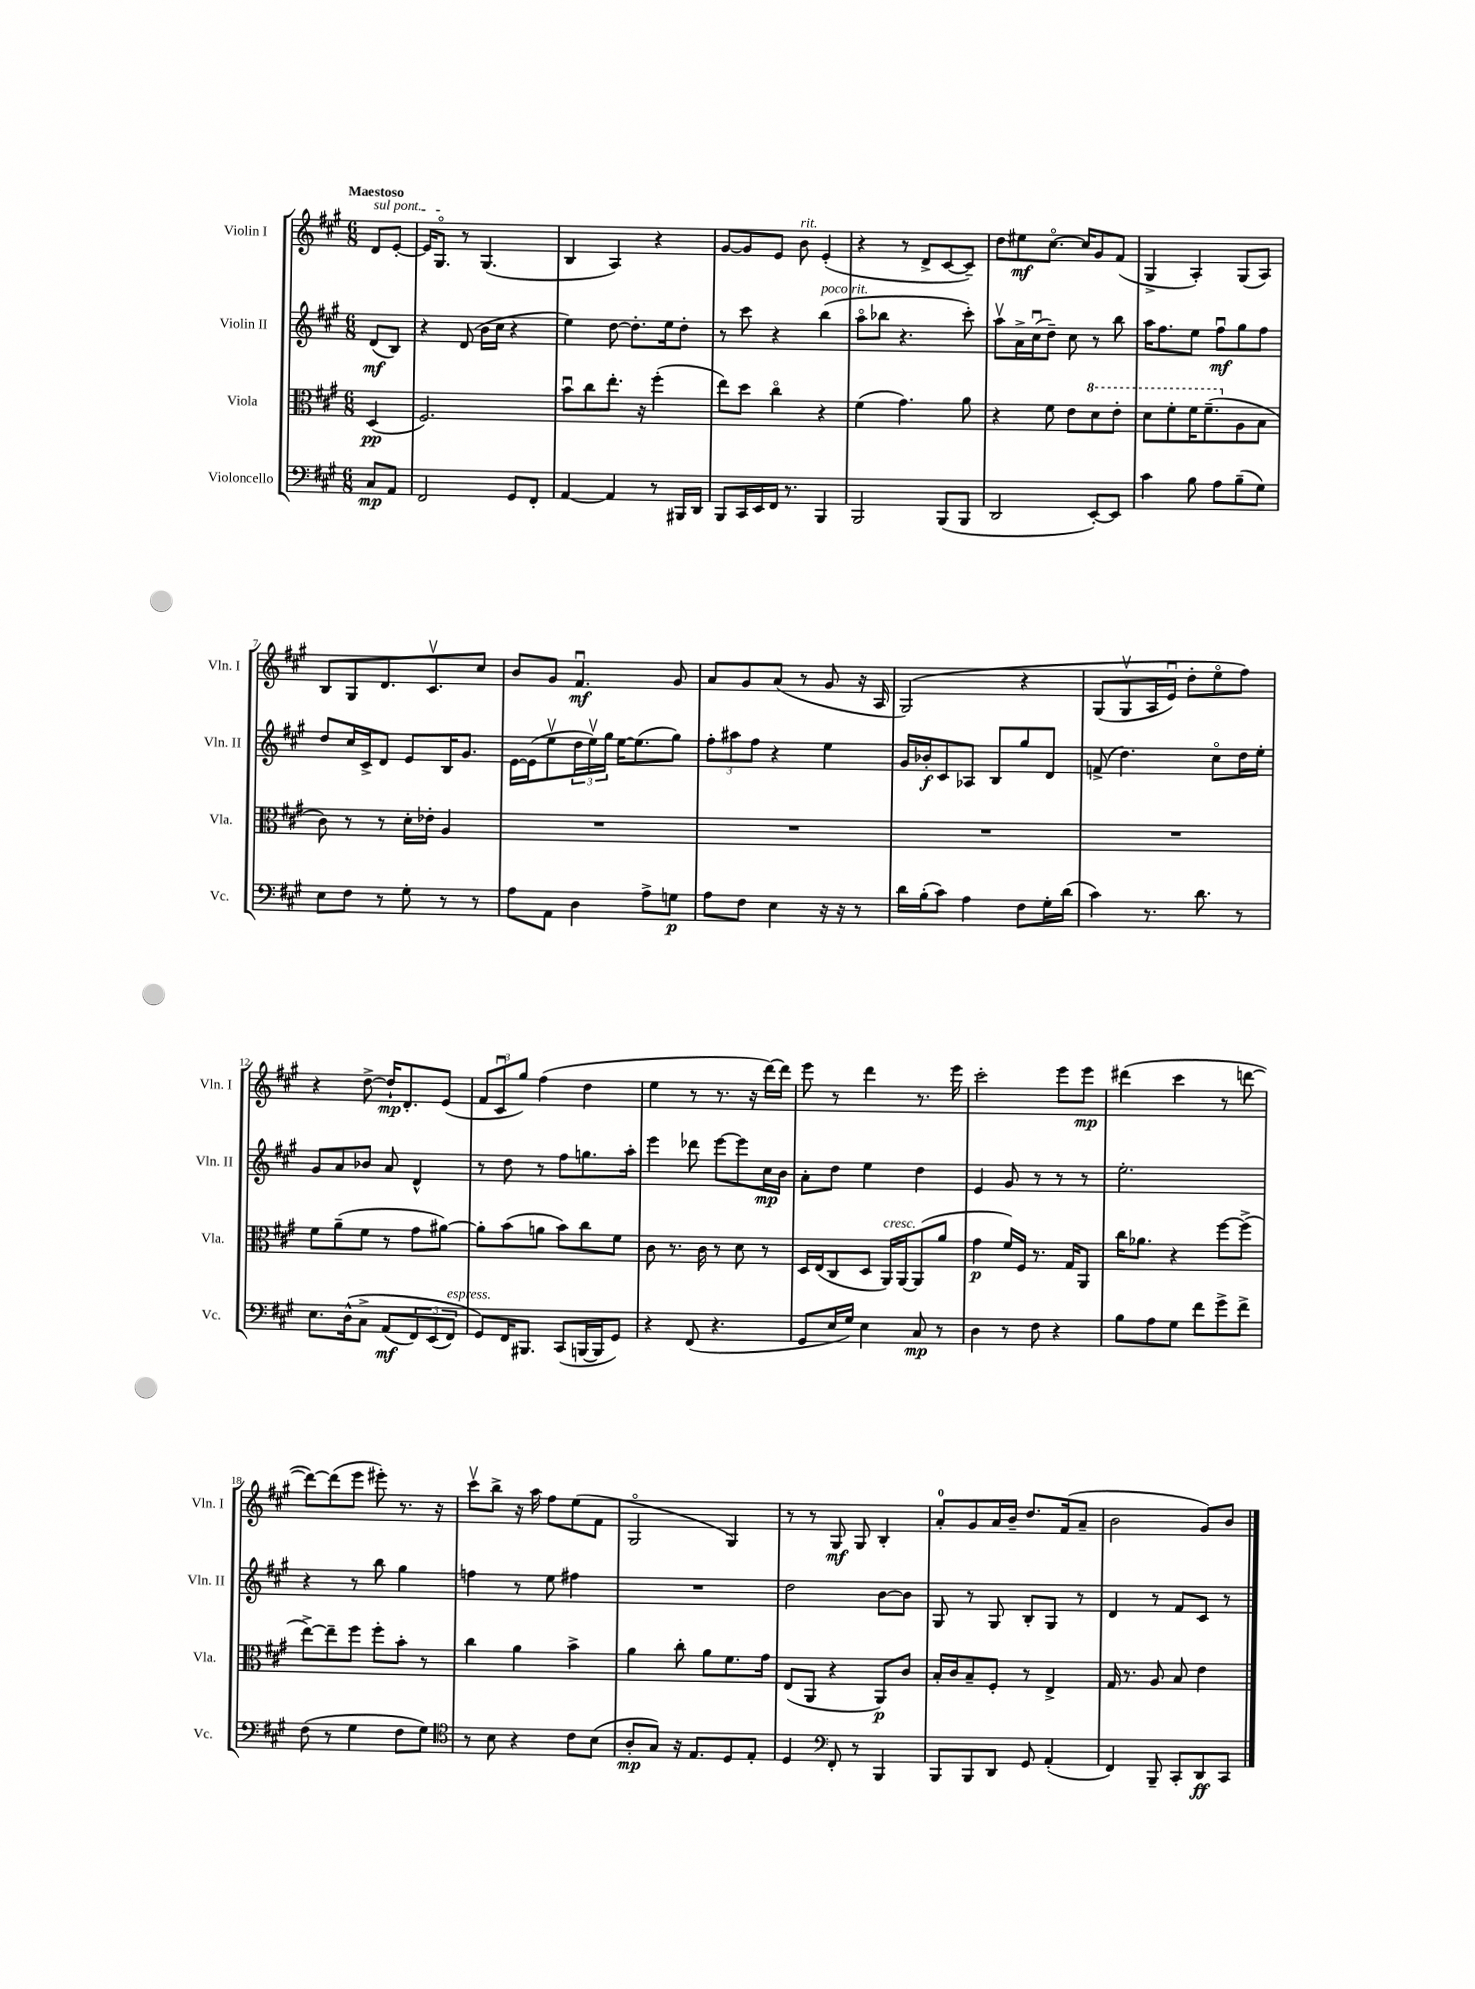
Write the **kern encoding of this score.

**kern	**dynam	**kern	**dynam	**kern	**dynam	**kern	**dynam
*part4	*part4	*part3	*part3	*part2	*part2	*part1	*part1
*staff4	*staff4	*staff3	*staff3	*staff2	*staff2	*staff1	*staff1
*I"Violoncello	*	*I"Viola	*	*I"Violin II	*	*I"Violin I	*
*I'Vc.	*	*I'Vla.	*	*I'Vln. II	*	*I'Vln. I	*
*clefF4	*	*clefC3	*	*clefG2	*	*clefG2	*
*k[f#c#g#]	*	*k[f#c#g#]	*	*k[f#c#g#]	*	*k[f#c#g#]	*
*M6/8	*	*M6/8	*	*M6/8	*	*M6/8	*
=	=	=	=	=	=	=	=
!	!	!	!	!	!	!LO:TX:a:B:t=Maestoso	!
!	!	!	!	!	!	!LO:TX:a:i:t=sul pont.	!
8C#/L	mp	(4D/	pp	(8d/L	mf	8d/L	.
8AA/J	.	.	.	8B/J)	.	[8e'/J	.
=1	=1	=1	=1	=1	=1	=1	=1
2FF#/	.	2.F#/)	.	4r	.	16e/KL]	.
.	.	.	.	.	.	8.G#/J	.
.	.	.	.	(8d/	.	8r	.
.	.	.	.	16b\LL	.	(4.G#/	.
.	.	.	.	16cc#\JJ	.	.	.
8GG#/L	.	.	.	4r	.	.	.
8FF#'/J	.	.	.	.	.	.	.
=2	=2	=2	=2	=2	=2	=2	=2
[4AA/	.	8bu\L	.	4ee\)	.	4B/	.
.	.	8cc#\	.	.	.	.	.
4AA/]	.	8.ee'\J	.	[8dd\	.	4A/)	.
.	.	.	.	8.dd'\L]	.	.	.
.	.	16r	.	.	.	.	.
8r	.	(4ff#'\	.	.	.	4r	.
.	.	.	.	16ee\k	.	.	.
16BBB#X/LL	.	.	.	8dd'\J	.	.	.
16DD/JJ	.	.	.	.	.	.	.
=3	=3	=3	=3	=3	=3	=3	=3
8BBB/L	.	8ee\L)	.	8r	.	[8g#/L	.
16CC#/L	.	8dd\J	.	8ccc#\	.	8g#/]	.
16EE/	.	.	.	.	.	.	.
16FF#/JJ	.	4cc#\	.	4r	.	8e/J	.
8.r	.	.	.	.	.	.	.
!	!	!	!	!	!	!LO:TX:a:i:t=rit.	!
.	.	.	.	.	.	8b\	.
!	!	!	!	!LO:TX:a:i:t=poco rit.	!	!	!
4BBB/	.	4r	.	(4bb\	.	(4e'/	.
=4	=4	=4	=4	=4	=4	=4	=4
2BBB/	.	(4f#\	.	8aa\L	.	4r	.
.	.	.	.	8bb-X\J	.	.	.
.	.	4.g#\)	.	4.r	.	8r	.
.	.	.	.	.	.	8d^/L	.
(8BBB/L	.	.	.	.	.	[8c#/	.
8BBB/J	.	8a\	.	8ccc#'\)	.	8c#~/J])	.
=5	=5	=5	=5	=5	=5	=5	=5
2DD/	.	4r	.	8aav\L	.	8dd\L	.
.	.	.	.	16a^\L	.	8ee#X\	mf
.	.	.	.	(16cc#u\J	.	.	.
.	.	8f#\	.	8dd~\J)	.	[8.cc#\J	.
.	.	8e\L	.	8cc#\	.	.	.
.	.	.	.	.	.	16cc#/KL]	.
*	*	*8va	*	*	*	*	*
[8EE'/L)	.	8dd\	.	8r	.	8g#/	.
8EE/J]	.	8ee'\J	.	8bb\	.	(8f#/J	.
=6	=6	=6	=6	=6	=6	=6	=6
4c#\	.	8dd\L	.	16aa\KL	.	4G#^/	.
.	.	.	.	8.ff#\	.	.	.
.	.	8ff#'\	.	.	.	.	.
8B\	.	16ff#\K	.	8ee\J	.	4A'/)	.
.	.	(8.ff#~\	.	.	.	.	.
8A\L	.	.	.	8ff#u\L	mf	.	.
*	*	*X8va	*	*	*	*	*
(8B~\	.	8A\	.	8gg#\	.	(8G#/L	.
8G#\J)	.	8B\J	.	8ff#\J	.	8A/J)	.
!!LO:LB:g=z
=7	=7	=7	=7	=7	=7	=7	=7
8E\L	.	8c#\)	.	8dd/L	.	8B/L	.
8F#\J	.	8r	.	16cc#/L	.	8G#/	.
.	.	.	.	16c#^/J	.	.	.
8r	.	8r	.	8d/J	.	8.d/	.
8G#'\	.	16d'\LL	.	8e/L	.	.	.
.	.	16e-X'\JJ	.	.	.	8.c#v/	.
8r	.	4A/	.	16B/K	.	.	.
.	.	.	.	8.g#/J	.	.	.
8r	.	.	.	.	.	8cc#/J	.
=8	=8	=8	=8	=8	=8	=8	=8
8A\L	.	2.r	.	[16e\LL	.	8b/L	.
.	.	.	.	(16e\J]	.	.	.
8AA\J	.	.	.	8eev\	.	8g#/J	.
4D\	.	.	.	24dd\L	.	4.f#u/	mf
.	.	.	.	24eev\)	.	.	.
.	.	.	.	24gg#\JJ	.	.	.
.	.	.	.	[16ee\KL	.	.	.
.	.	.	.	(8.ee\]	.	.	.
8A^\L	.	.	.	.	.	.	.
8Gn\J	p	.	.	8gg#\J)	.	8g#/	.
=9	=9	=9	=9	=9	=9	=9	=9
8A\L	.	2.r	.	12ff#'\L	.	8a/L	.
.	.	.	.	12aa#X\	.	.	.
8F#\J	.	.	.	.	.	8g#/	.
.	.	.	.	12ff#\J	.	.	.
4E\	.	.	.	4r	.	(8a/J	.
.	.	.	.	.	.	8r	.
16r	.	.	.	4ee\	.	8g#/	.
16r	.	.	.	.	.	.	.
8r	.	.	.	.	.	16r	.
.	.	.	.	.	.	16A/	.
=10	=10	=10	=10	=10	=10	=10	=10
16d\LL	.	2.r	.	16g#/LL	.	(2G#/)	.
(16B'\J	.	.	.	16b-X'/J	f	.	.
8c#\J)	.	.	.	8c#/	.	.	.
4A\	.	.	.	8A-X/J	.	.	.
.	.	.	.	8B/L	.	.	.
8F#\L	.	.	.	8gg#/	.	4r	.
16G#'\L	.	.	.	8d/J	.	.	.
(16d\JJ	.	.	.	.	.	.	.
=11	=11	=11	=11	=11	=11	=11	=11
4c#\)	.	2.r	.	(8fn^/	.	(8G#/L	.
.	.	.	.	4.dd\)	.	8G#v/	.
8.r	.	.	.	.	.	16A/L	.
.	.	.	.	.	.	16eu/JJ)	.
.	.	.	.	.	.	8dd'\L	.
8.d\	.	.	.	.	.	.	.
.	.	.	.	8cc#\L	.	8ee\	.
8r	.	.	.	16dd\L	.	8ff#\J)	.
.	.	.	.	16ee'\JJ	.	.	.
!!LO:LB:g=z
=12	=12	=12	=12	=12	=12	=12	=12
8.E\L	.	8f#\L	.	8g#/L	.	4r	.
.	.	(8a~\	.	8a/	.	.	.
(16D^^\k	.	.	.	.	.	.	.
8C#^\J	.	8f#\J	.	8b-X/J	.	[8dd^\	.
(8AA/L	mf	8r	.	8a/	.	16dd`/KL]	mp
.	.	.	.	.	.	8.d'/	.
12FF#/)	.	8g#\L	.	4d^^/	.	.	.
(12EE/	.	.	.	.	.	.	.
.	.	[8a#X\J)	.	.	.	(8e/J	.
!LO:TX:a:i:t=espress.	!	!	!	!	!	!	!
12FF#/J)	.	.	.	.	.	.	.
=13	=13	=13	=13	=13	=13	=13	=13
8GG#/L)	.	8a#'\L]	.	8r	.	12f#/L	.
.	.	.	.	.	.	12c#u/	.
16FF#/K	.	(8b\	.	8dd\	.	.	.
.	.	.	.	.	.	12gg#/J)	.
8.BBB#X/J	.	.	.	.	.	.	.
.	.	8an\J	.	8r	.	(4ff#\	.
(8CC#/L	.	8b\L)	.	8ff#\L	.	.	.
[16BBBn/L	.	8cc#\	.	8.ggn\	.	4dd\	.
16BBB/J]	.	.	.	.	.	.	.
8GG#/J)	.	8f#\J	.	.	.	.	.
.	.	.	.	16aa'\Jk	.	.	.
=14	=14	=14	=14	=14	=14	=14	=14
4r	.	8c#\	.	4eee\	.	4ee\	.
.	.	8.r	.	.	.	.	.
(8FF#/	.	.	.	8ddd-X\	.	8r	.
.	.	16c#\	.	.	.	.	.
4.r	.	8r	.	[8eee\L	.	8.r	.
.	.	8d\	.	8eee\]	.	.	.
.	.	.	.	.	.	16r	.
.	.	8r	.	16cc#\L	mp	[16ddd\LL)	.
.	.	.	.	16b\JJ	.	16ddd\JJ]	.
=15	=15	=15	=15	=15	=15	=15	=15
8GG#/L	.	16D/LL	.	8a'\L	.	8eee\	.
.	.	(16E/J	.	.	.	.	.
16E/L	.	8C#/	.	8dd\J	.	8r	.
16G#/JJ)	.	.	.	.	.	.	.
4E\	.	8D/J	.	4ee\	.	4ddd\	.
!	!	!LO:TX:a:i:t=cresc.	!	!	!	!	!
.	.	16AA/LL)	.	.	.	.	.
.	.	[16AA/J	.	.	.	.	.
8C#/	mp	(8AA/]	.	4dd\	.	8.r	.
8r	.	8a/J	.	.	.	.	.
.	.	.	.	.	.	16eee\	.
=16	=16	=16	=16	=16	=16	=16	=16
4D\	.	4g#\	p	4e/	.	2ccc#'\	.
8r	.	16f#/LL)	.	8g#/	.	.	.
.	.	16F#/JJ	.	.	.	.	.
8F#\	.	8.r	.	8r	.	.	.
4r	.	.	.	8r	.	8eee\L	.
.	.	16G#/KL	.	.	.	.	.
.	.	8AA/J	.	8r	.	8eee\J	mp
=17	=17	=17	=17	=17	=17	=17	=17
8B\L	.	16cc#\KL	.	2.ee'\	.	(4ddd#X\	.
.	.	8.a-X\J	.	.	.	.	.
8A\	.	.	.	.	.	.	.
8G#\J	.	4r	.	.	.	4ccc#\	.
8f#\L	.	.	.	.	.	.	.
8g#^\	.	[8ff#\L	.	.	.	8r	.
8f#^\J	.	(8ff#^\J]	.	.	.	[8dddn\	.
!!LO:LB:g=z
=18	=18	=18	=18	=18	=18	=18	=18
(8F#\	.	[8ee^\L)	.	4r	.	8ddd\L_)	.
8r	.	8ee~\]	.	.	.	(8ddd\]	.
4G#\	.	8ff#\J	.	8r	.	8eee\J	.
.	.	8ff#'\L	.	8bb\	.	8eee#X'\)	.
8F#\L	.	8b'\J	.	4gg#\	.	8.r	.
8G#\J)	.	8r	.	.	.	.	.
.	.	.	.	.	.	16r	.
=19	=19	=19	=19	=19	=19	=19	=19
*clefC4	*	*	*	*	*	*	*
8r	.	4cc#\	.	4ffn\	.	8ccc#v\L	.
8B\	.	.	.	.	.	8bb^\J	.
4r	.	4a\	.	8r	.	16r	.
.	.	.	.	.	.	16aa\	.
.	.	.	.	8ee\	.	8ff#\L	.
8c#\L	.	4b^\	.	4ff#X\	.	(8ee\	.
(8B\J	.	.	.	.	.	8f#\J	.
=20	=20	=20	=20	=20	=20	=20	=20
8A'/L	mp	4a\	.	2.r	.	2G#/	.
8G#/J)	.	.	.	.	.	.	.
16r	.	8cc#'\	.	.	.	.	.
8.E/L	.	.	.	.	.	.	.
.	.	8a\L	.	.	.	.	.
8D/	.	8.f#\	.	.	.	4G#/)	.
8E'/J	.	.	.	.	.	.	.
.	.	16g#\Jk	.	.	.	.	.
=21	=21	=21	=21	=21	=21	=21	=21
4D/	.	(8E/L	.	2dd\	.	8r	.
.	.	8AA/J	.	.	.	8r	.
*clefF4	*	*	*	*	*	*	*
8FF#'/	.	4r	.	.	.	8G#/	mf
8r	.	.	.	.	.	8G#/	.
4BBB/	.	8AA/L)	p	[8b\L	.	4B'/	.
.	.	8c#/J	.	8b\J]	.	.	.
=22	=22	=22	=22	=22	=22	=22	=22
8BBB/L	.	16B'/LL	.	8G#/	.	8a'/L	.
.	.	16c#/J	.	.	.	.	.
8BBB/	.	8B~/	.	8r	.	8g#/	.
8DD/J	.	8F#'/J	.	8G#/	.	16a/L	.
.	.	.	.	.	.	16b~/JJ	.
8GG#/	.	8r	.	8B'/L	.	8.dd/L	.
(4AA'/	.	4E^/	.	8G#/J	.	.	.
.	.	.	.	.	.	(16f#/k	.
.	.	.	.	8r	.	8a~/J	.
=23	=23	=23	=23	=23	=23	=23	=23
4FF#/)	.	16G#/	.	4d/	.	2b\	.
.	.	8.r	.	.	.	.	.
8BBB~/	.	8A/	.	8r	.	.	.
8CC#'/L	.	8B/	.	8f#/L	.	.	.
8DD/	ff	4e\	.	8c#/J	.	8g#/L)	.
8CC#/J	.	.	.	8r	.	8b/J	.
==	==	==	==	==	==	==	==
*-	*-	*-	*-	*-	*-	*-	*-
